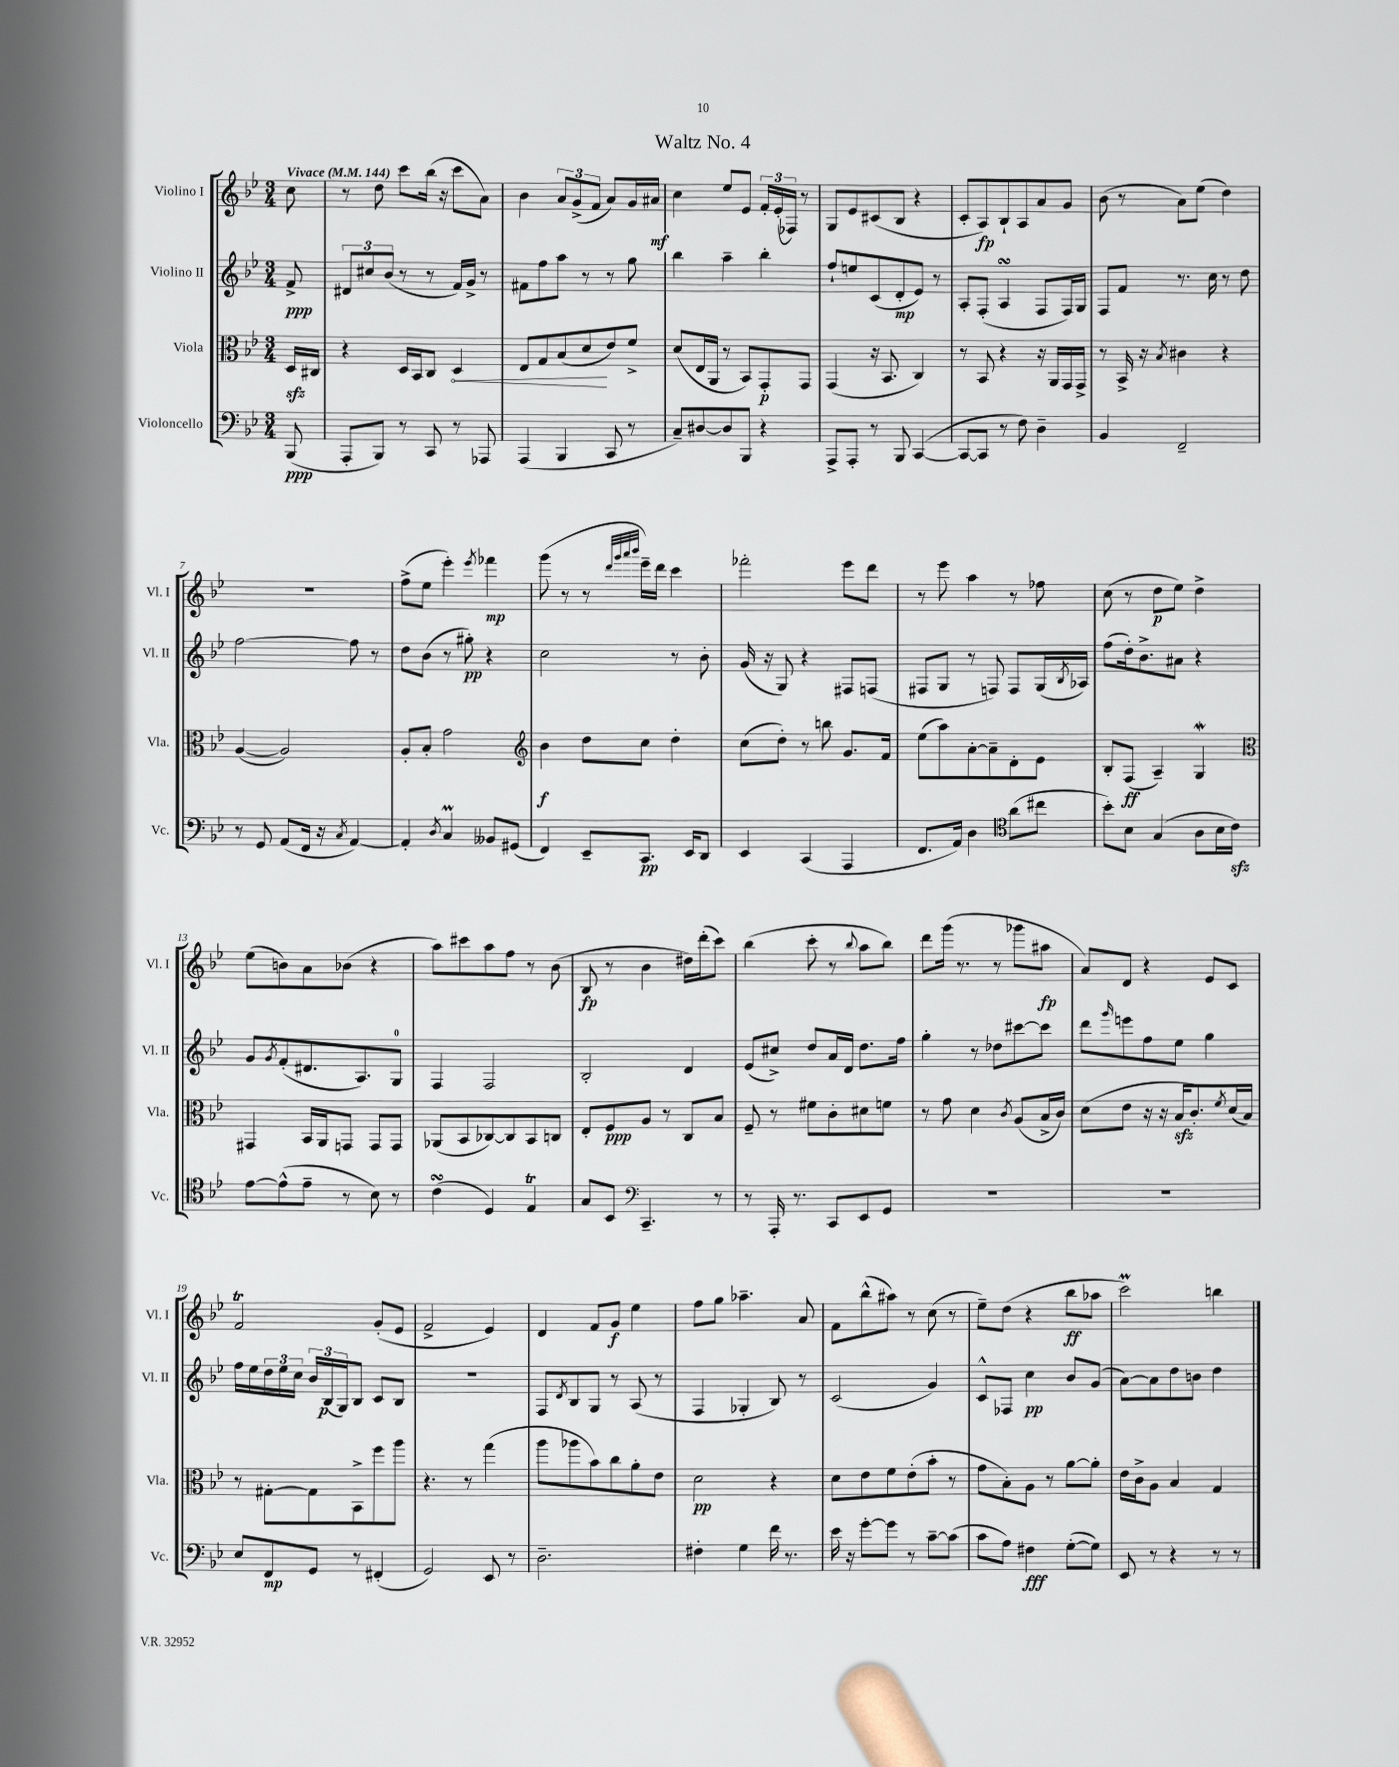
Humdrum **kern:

**kern	**kern	**kern	**kern
*staff4	*staff3	*staff2	*staff1
*clefF4	*clefC3	*clefG2	*clefG2
*k[b-e-]	*k[b-e-]	*k[b-e-]	*k[b-e-]
*M3/4	*M3/4	*M3/4	*M3/4
*MM144	*MM144	*MM144	*MM144
(8BBB-	16D	8f^	8cc
.	16C#	.	.
=	=	=	=
8AAA'	4r	12d#	8r
.	.	12cc#	.
8BBB-)	.	.	8dd
.	.	(12b-	.
8r	16D	8r	8ccc
.	16BB-	.	.
8CC	8C	8r	(16bb-
.	.	.	16r
8r	4D	16f)	8ccc
.	.	16g^	.
8AAA-	.	8r	8a)
=	=	=	=
(4AAA	8E-	8f#	4b-
.	8G	8ff	.
4BBB-	(8B-	8aa	12a
.	.	.	(12g^
.	8d	8r	.
.	.	.	12f
8CC	8e-)	8r	8a)
8r	8f^	8gg	16g
.	.	.	16a#
=	=	=	=
8C~)	(8d	4bb-	4cc
[8D#	16E-	.	.
.	16AA	.	.
8D#]	8r	4aa~	8ee-
8BBB-	8BB-)	.	8e-
4r	8GG'	4bb-'	24f'
.	.	.	(24e-'
.	.	.	24F-)
.	8GG	.	8r
=	=	=	=
8AAA^	(4GG	8ff`	8G
8AAA'	.	8ee	8e-
8r	16r	(8c	(8c#
.	8.BB-	.	.
8BBB-	.	8d'	8B-
([4CC	4C)	8e-)	4r
.	.	8r	.
=	=	=	=
8CC_	8r	8A'	8c'
8CC]	8BB-	(8F'	8A)
8r	4r	4A	8B-`
8F)	.	.	8A
4D~	16r	8F	8a
.	16AA	.	.
.	16GG	16F)	8g
.	16GG^	16G	.
=	=	=	=
4BB-	8r	8F	(8b-
.	16BB-^	8f	8r
.	16r	.	.
.	8qB-	.	.
2FF~	4c#	8.r	8a)
.	.	.	(8ee-
.	.	16cc	.
.	4r	8r	4dd)
.	.	8dd	.
=	=	=	=
8r	([4A	[2ff	2.r
8GG	.	.	.
(8AA	2A])	.	.
16FF	.	.	.
16r	.	.	.
8qC	.	.	.
[4AA)	.	8ff]	.
.	.	8r	.
=	=	=	=
4AA']	8A'	8dd	(8ff^
.	8B-'	(8b-	8ee-
8qD	.	.	.
4C	2g	8r	4eee-')
.	.	8gg#')	.
.	.	.	8qeee-
8BB--	.	4r	4fff-
(8GG#	.	.	.
=	=	=	=
*	*clefG2	*	*
4FF)	4b-	2cc	(8ggg
.	.	.	8r
8EE-~	8dd	.	8r
.	.	.	32qqddd
.	.	.	32qqggg
.	.	.	32qqaaa
.	.	.	32qqbbb-
8.CC	8cc	.	16eee-~)
.	.	.	16ddd
.	4dd'	8r	4ccc
16EE-	.	.	.
8DD	.	8b-'	.
=	=	=	=
4EE-	(8cc	(16g	2fff-'
.	.	16r	.
.	8dd')	8G)	.
(4CC	8r	4r	.
.	8bb	.	.
4AAA	8.g	8F#	8eee-
.	.	(8F	8ddd
.	16f	.	.
=	=	=	=
8.FF	(8ee-	8F#	8r
.	8aa)	8G	8eee-
16AA)	.	.	.
4D	[8a'	8r	4aa
.	8a~]	8F)	.
*clefC4	*	*	*
(8a	8d'	8F	8r
8cc#	8e-	(16G	8ff-
.	.	8qB-	.
.	.	16A-)	.
=	=	=	=
8b-')	8B-'	(8ff	(8cc
8B-	(8F	16dd')	8r
.	.	8.b-^	.
(4G	4A~)	.	8dd
.	.	8a#	8ee-)
8A	4G	4r	4dd^
16B-	.	.	.
16c)	.	.	.
=	=	=	=
*	*clefC3	*	*
[8e-	4GG#	8g	(8ee-
.	.	8qg	.
(8e-^^]	.	(8f'	8b)
8e-~	16BB-	8.d#	8a
.	16AA	.	.
8r	8GG	.	(8b-
.	.	8.A)	.
8B-)	8GG	.	4r
8r	8GG	8G	.
=	=	=	=
(4c	(8AA-	4F	8aa)
.	8BB-	.	8ccc#
4D)	[8C-)	2F	8aa
.	8C-]	.	8ff
4E-	8BB-	.	8r
.	8C	.	(8b-
=	=	=	=
8G	8E-'	2B-'	8B-
8BB-	8F	.	8r
*clefF4	*	*	*
4.CC~	8A	.	4b-
.	8r	.	.
.	8C	4d	16dd#)
.	.	.	(16ddd'
8r	8B-	.	8ccc)
=	=	=	=
8r	8F~	(8e-	(4bb-
16AAA'	8r	8cc#^)	.
8.r	.	.	.
.	8f#	8dd	8ccc'
8CC	8c'	16a	8r
.	.	16d	.
.	.	.	8qqbb-
8EE-	8d#	8.dd	8aa
8GG	8f	.	8bb-)
.	.	16ff	.
=	=	=	=
2.r	8r	4gg'	8ddd
.	8g	.	(16ggg
.	.	.	8.r
.	4d	8r	.
.	.	8dd-	8r
.	8qc	.	.
.	(8A	[8ccc#	8ggg-
.	16B-^	8ccc#]	8aa#
.	16c)	.	.
=	=	=	=
2.r	(8d	8ddd	8a)
.	.	16qqggg	.
.	8e-	8eee	8d
.	16r	8ff	4r
.	16r	.	.
.	16B-	8ee-	.
.	8.c')	.	.
.	.	4gg	8e-
.	8qf	.	.
.	(16d	.	8c
.	16B-)	.	.
=	=	=	=
8E-	8r	16ff	2f
.	.	16ee-	.
8FF	[8G#'	24dd	.
.	.	24ee-	.
.	.	24cc	.
8GG	8G#]	24b-	.
.	.	(24B-	.
.	.	24G)	.
8r	8BB-^	8B-	.
(4FF#'	8ff	8c	(8g'
.	8aa	8B-	8e-
=	=	=	=
2GG)	4.r	2.r	2f^
.	8r	.	.
8EE-	(4gg	.	4e-)
8r	.	.	.
=	=	=	=
2.D~	8aa	8F	4d
.	.	8qd	.
.	8aa-	8B-	.
.	8b-)	8G	8f
.	8cc	8r	8g
.	8a'	(8A	4ee-
.	8e-	8r	.
=	=	=	=
4F#'	2d	4F	8ff
.	.	.	8gg
4G	.	4G-'	4.aa-~
16f	4r	8B-)	.
8.r	.	.	.
.	.	8r	8a
=	=	=	=
16e-	8d	(2c	8f
16r	.	.	.
[8g'	8e-	.	(8bb-^^
8g]	8f	.	8aa#)
8r	(8e-'	.	8r
[8c~	8b-'	4g)	(8cc
(8c]	8r	.	8r
=	=	=	=
8c	8g	8c^^	8ee-~)
8A)	8B-')	8F-	(8dd
4F#	8A	4cc	4r
.	8r	.	.
([8G'	[8a	8b-	8bb-
8G])	8a']	(8g	8aa-
=	=	=	=
8EE-	16e-	[8a)	2ccc)
.	16c^	.	.
8r	8A	8a]	.
4r	4B-	8dd	.
.	.	8b	.
8r	4G	4dd	4bb
8r	.	.	.
==	==	==	==
*-	*-	*-	*-
